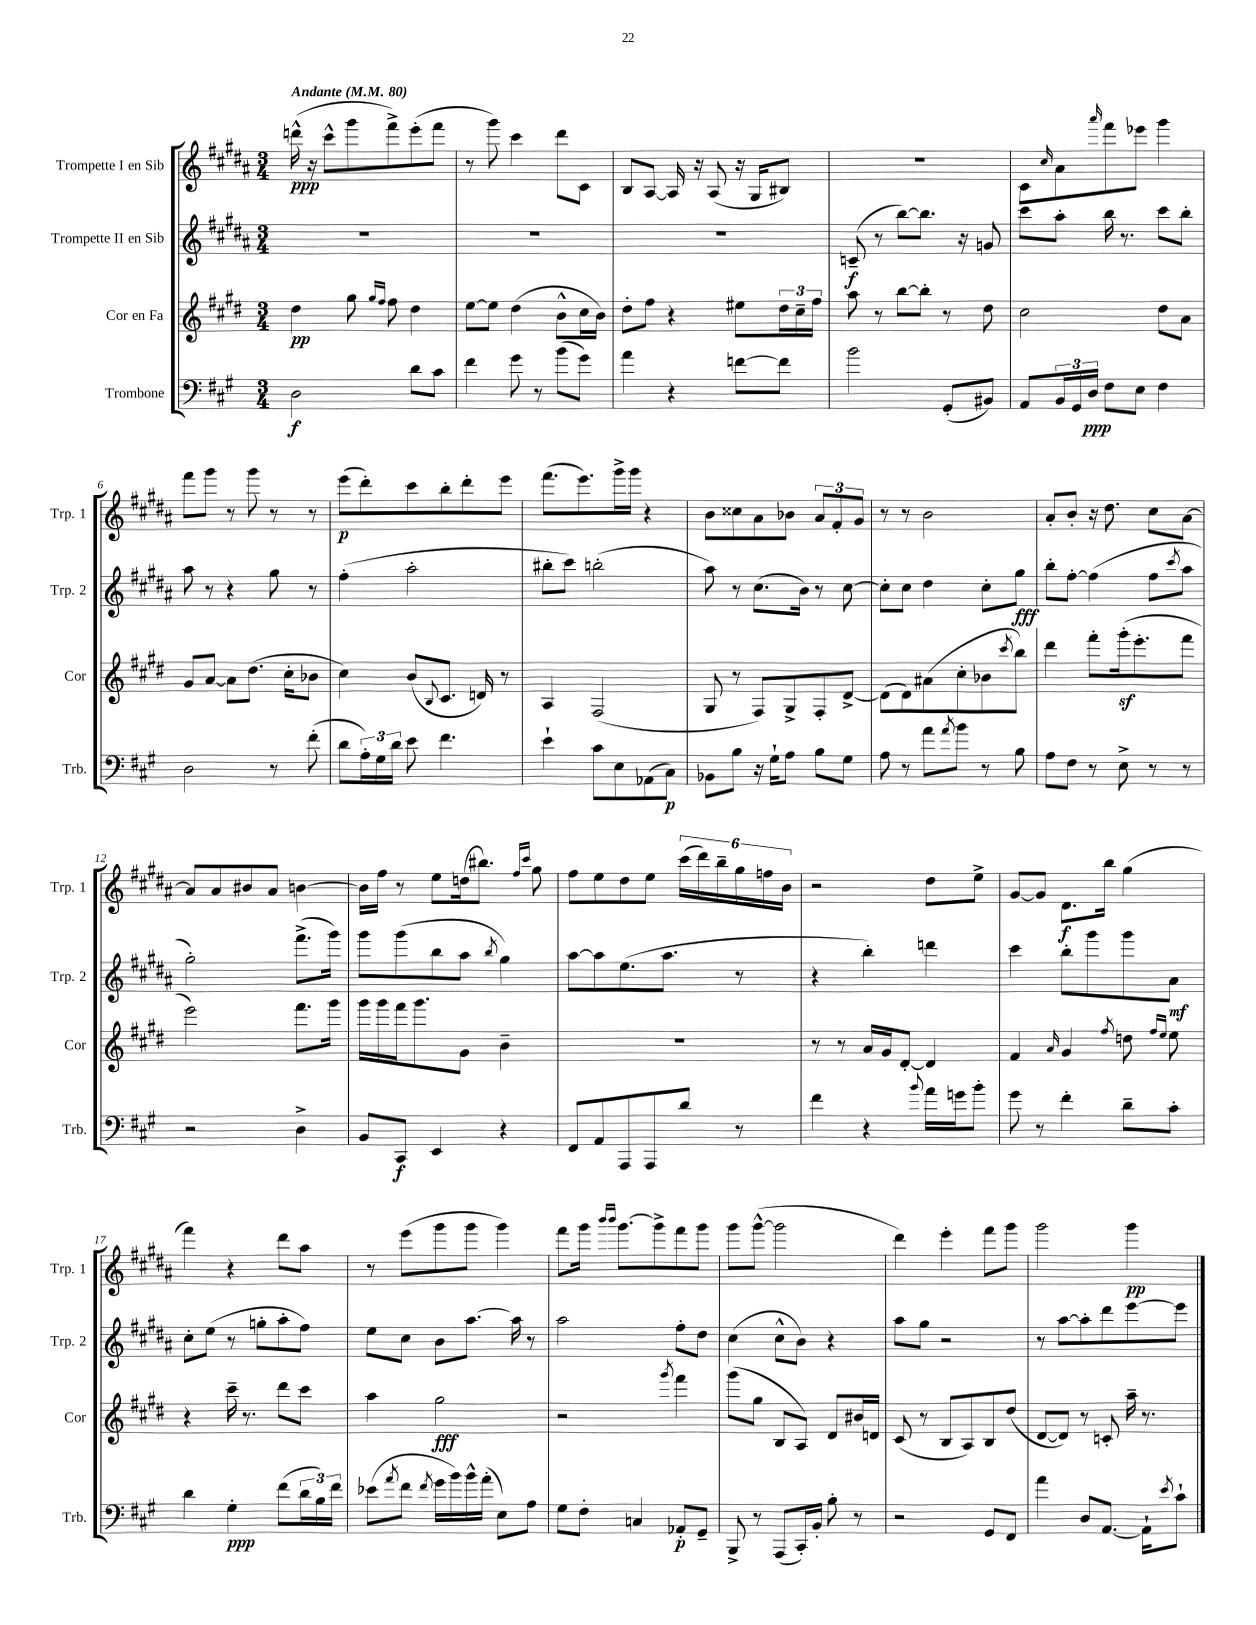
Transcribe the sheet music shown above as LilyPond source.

<<
\new StaffGroup <<
\new Staff = "s0" \with { instrumentName = "Trompette I en Sib" shortInstrumentName = "Trp. 1" } {
    \clef treble \key b \major \numericTimeSignature \time 3/4 \tempo "Andante" 4 = 80
    d'''16-^\ppp( r16 cis'''8-^ gis'''8 fis'''8->) e'''8-.( fis'''8 |
    r8 gis'''8) cis'''4 dis'''8 cis'8 |
    b8 ais8~ ais16 r16 ais8( r16 gis16 bis8) |
    r2. |
    cis'8 \grace { cis''16 } ais'8 \grace { ais'''16 } fis'''8 ees'''8 gis'''4 |
    fis'''8 gis'''8 r8 gis'''8 r8 r8 |
    e'''8\p( dis'''8-.) cis'''8 b''8-. dis'''8-. e'''8 |
    fis'''8.( e'''8.) gis'''16-> gis'''16 r4 |
    b'8 cisis''8 ais'8 bes'8 \tuplet 3/2 { ais'8 fis'8-. gis'8 } |
    r8 r8 b'2 |
    ais'8-. b'8-. r16 dis''8. cis''8 ais'8~ |
    ais'8 ais'8 bis'8 ais'8 b'4~ |
    b'16 fis''16 r8 e''8 d''16( bis''8.) \grace { fis''16 cis'''16 } gis''8 |
    fis''8 e''8 dis''8 e''8 \tuplet 6/4 { cis'''16( dis'''16) b''16-- gis''16 f''16 b'16 } |
    r2 dis''8 e''8-> |
    gis'8~ gis'8 dis'8.\f b''16 gis''4( |
    fis'''4) r4 dis'''8 ais''8 |
    r8 e'''8( gis'''8 gis'''8 gis'''4) |
    fis'''8 gis'''16 \grace { b'''16 b'''16 } gis'''8.~ gis'''8-> fis'''8 gis'''8 |
    gis'''8 gis'''8~-^( gis'''2 |
    dis'''4) e'''4-. fis'''8 gis'''8 |
    gis'''2 gis'''4\pp \bar "|." |
}
\new Staff = "s1" \with { instrumentName = "Trompette II en Sib" shortInstrumentName = "Trp. 2" } {
    \clef treble \key b \major \numericTimeSignature \time 3/4
    R2. |
    R2. |
    R2. |
    c'8--\f( r8 b''8~) b''8. r16 g'8 |
    cis'''8 ais''8-. b''16 r8. cis'''8 b''8-. |
    ais''8 r8 r4 gis''8 r8 |
    fis''4-.( ais''2-. |
    bis''8-. cis'''8) b''2-.( |
    ais''8) r8 cis''8.( b'16) r8 cis''8~ |
    cis''8-. cis''8 dis''4 cis''8-. gis''8\fff |
    b''8-. fis''8~-. fis''4( fis''8 \acciaccatura { cis'''8 } ais''8 |
    gis''2-.) fis'''8.->( gis'''16) |
    gis'''8 gis'''8( b''8 ais''8 \acciaccatura { b''8 } gis''4) |
    ais''8~ ais''8 e''8.( ais''8. r8 |
    r4 b''4-.) d'''4 |
    cis'''4 b''8-. gis'''8 gis'''8 ais'8\mf |
    cis''8-. e''8( r8 g''8-. ais''8-. fis''8) |
    e''8 cis''8 b'8 ais''8.~ ais''16 r8 |
    ais''2 fis''8-. dis''8 |
    cis''4( cis''8-^ b'8) r4 |
    ais''8 gis''8 r2 |
    r8 ais''8~ ais''8-. dis'''8 e'''8~ e'''8 \bar "|." |
}
\new Staff = "s2" \with { instrumentName = "Cor en Fa" shortInstrumentName = "Cor" } {
    \clef treble \key e \major \numericTimeSignature \time 3/4
    dis''4\pp gis''8 \grace { gis''16 fis''16 } fis''8 dis''4 |
    e''8~ e''8 dis''4( b'8-^ cis''16 b'16) |
    dis''8-. fis''8 r4 eis''8 \tuplet 3/2 { dis''16 cis''16-- fis''16 } |
    a''8 r8 b''8~ b''8-. r8 dis''8 |
    cis''2 dis''8 a'8 |
    gis'8 a'8~ a'8 dis''8.( cis''16-. bes'8 |
    cis''4) b'8( \appoggiatura { b8 } cis'8. d'16) r8 |
    a4 fis2( |
    gis8 r8 fis8) gis8-> fis8-. dis'8~-> |
    dis'8( dis'8) ais'8( cis''8-. bes'8 \acciaccatura { cis'''8 } b''8) |
    dis'''4 fis'''8-. gis'''16-.\sf( e'''8.-. fis'''8 |
    e'''2) fis'''8. gis'''16 |
    gis'''16 gis'''16 fis'''16 gis'''8. gis'8 b'4-- |
    R2. |
    r8 r8 a'16 gis'16 dis'8~-. dis'4 |
    fis'4 \grace { a'16 } gis'4 \acciaccatura { fis''8 } d''8 \grace { fis''16 e''16 } e''8 |
    r4 cis'''16-- r8. dis'''8 cis'''8 |
    a''4 gis''2\fff |
    r2 \acciaccatura { gis'''8 } fis'''4 |
    gis'''8( gis''8 b8 a8) dis'8 bis'16 d'16 |
    cis'8( r8 b8 a8) b8 dis''8( |
    dis'8~ dis'8) r8 c'8-. a''16-- r8. \bar "|." |
}
\new Staff = "s3" \with { instrumentName = "Trombone" shortInstrumentName = "Trb." } {
    \clef bass \key a \major \numericTimeSignature \time 3/4
    d2\f d'8 cis'8 |
    fis'4 gis'8 r8 b'8( gis'8) |
    a'4 r4 f'8~ f'8 |
    b'2 gis,8-.( bis,8) |
    a,8 \tuplet 3/2 { b,16 gis,16 d16\ppp } fis8 e8 fis4 |
    d2 r8 fis'8-.( |
    d'8 \tuplet 3/2 { a16-.) gis16 d'16 } e'8 fis'4. |
    e'4-! cis'8 e8 aes,8( cis8\p) |
    bes,8 b8 r16 gis16-! a8 b8 gis8 |
    a8 r8 a'8 \acciaccatura { a'8 } b'8 r8 b8 |
    a8 fis8 r8 e8-> r8 r8 |
    r2 d4-> |
    b,8 cis,8\f e,4 r4 |
    fis,8 a,8 a,,8 a,,8 d'8 r8 |
    fis'4 r4 \appoggiatura { b'8 } a'16 g'16 b'8-. |
    gis'8 r8 fis'4-. d'8-- cis'8-. |
    d'4 gis4-.\ppp fis'8( \tuplet 3/2 { d'16 b16) fis'16 } |
    ees'8( \acciaccatura { a'8 } fis'8 \acciaccatura { fis'8 } gis'16 b'16) b'16-^ a'16-.( e8) a8 |
    gis8 fis8-. c4 aes,8-.\p gis,8-- |
    b,,8-> r8 a,,8( cis,16-.) b,16-. b8-. r8 |
    r2 gis,8 fis,8 |
    a'4 d8 a,8.~ a,16-! \acciaccatura { e'8 } cis'8-! \bar "|." |
}
>>
>>
